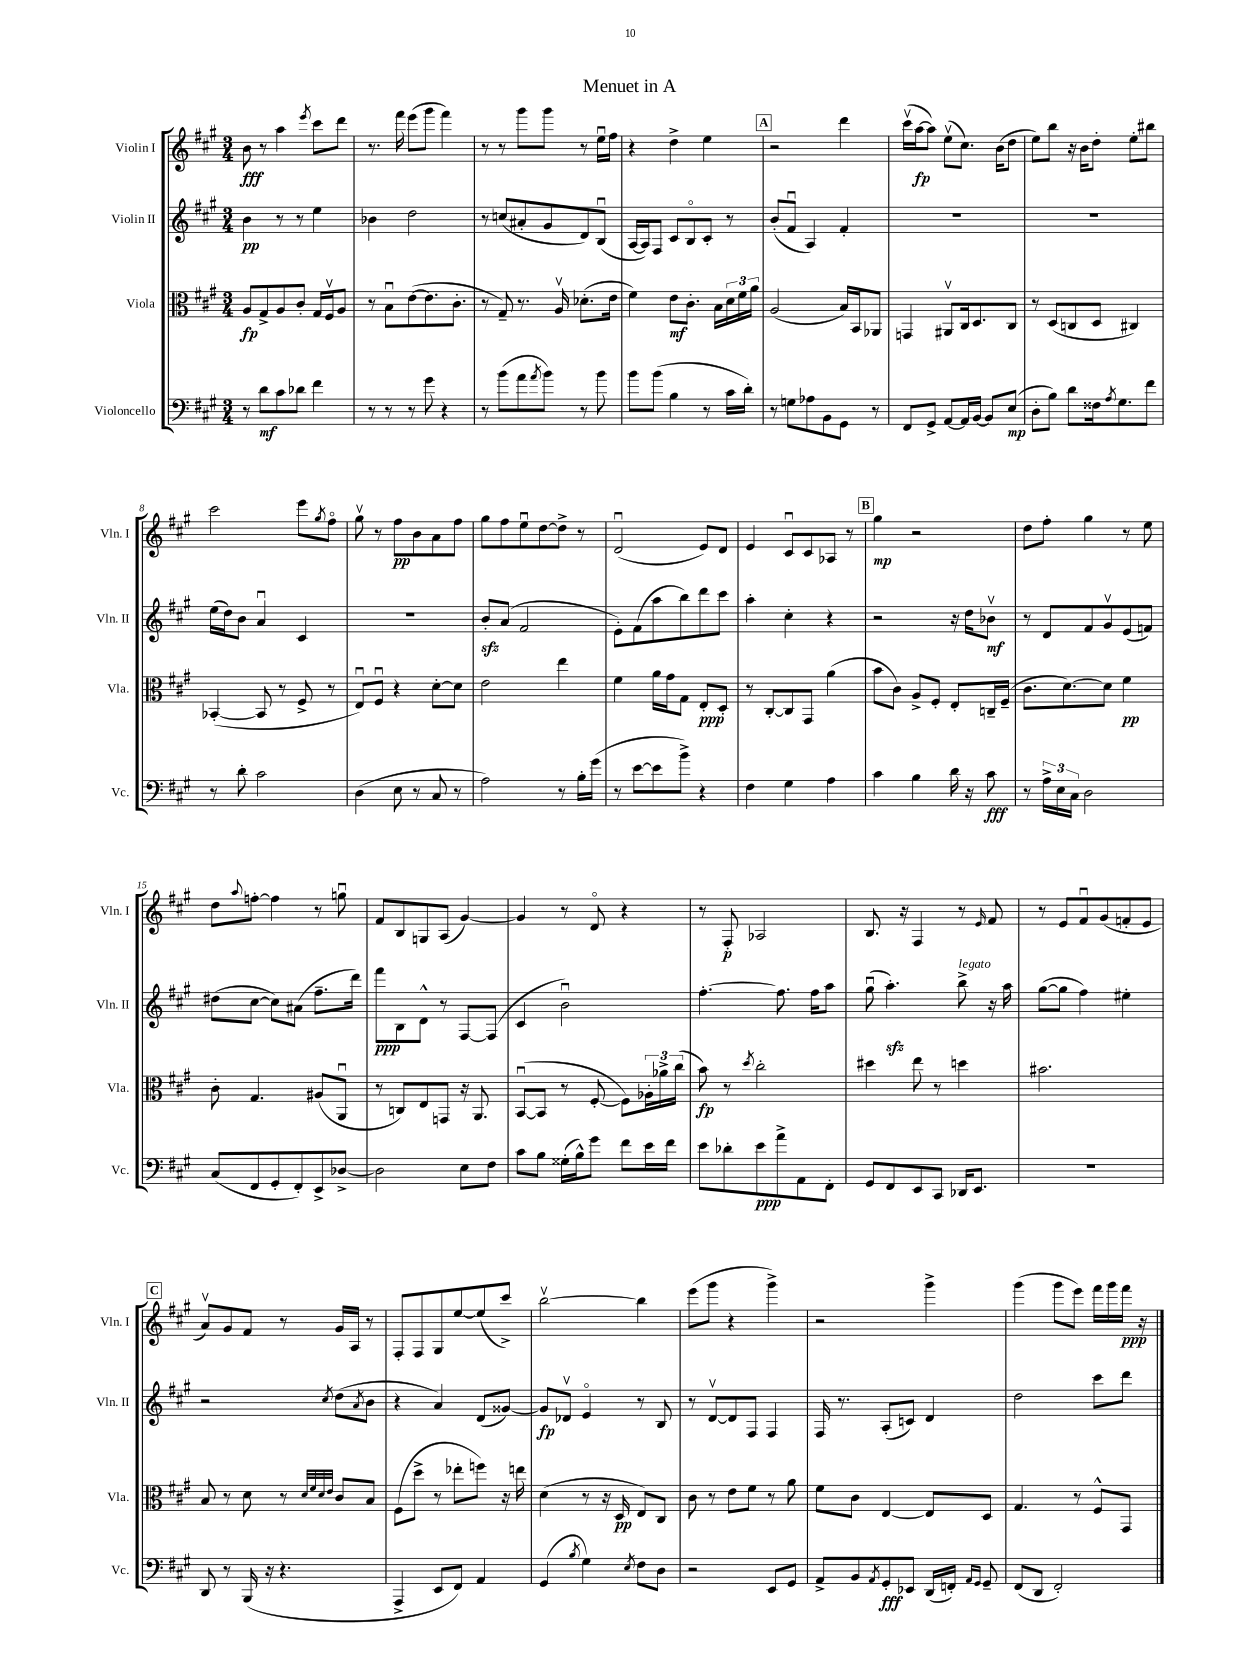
\header { title = "Menuet in A" }
<<
\new StaffGroup <<
\new Staff = "s0" \with { instrumentName = "Violin I" shortInstrumentName = "Vln. I" } {
    \clef treble \key a \major \numericTimeSignature \time 3/4
    b'8\fff r8 a''4 \acciaccatura { e'''8 } cis'''8 d'''8 |
    r8. fis'''16 e'''8( gis'''8 fis'''4) |
    r8 r8 gis'''8 gis'''8 r8 e''16\downbow fis''16 |
    r4 d''4-> e''4 |
    \mark \markup { \box "A" } r2 d'''4 |
    cis'''16\upbow( a''16~\fp a''8) e''8\upbow( cis''8.) b'16( d''8 |
    e''8) b''8 r16 b'16 d''8-. e''8-. bis''8 |
    cis'''2 e'''8 \acciaccatura { gis''8 } fis''8\flageolet |
    gis''8\upbow r8 fis''8\pp b'8 a'8 fis''8 |
    gis''8 fis''8 e''8\downbow d''8~ d''8-> r8 |
    d'2\downbow( e'8) d'8 |
    e'4 cis'8\downbow cis'8 aes8 r8 |
    \mark \markup { \box "B" } gis''4\mp r2 |
    d''8 fis''8-. gis''4 r8 e''8 |
    d''8 \appoggiatura { a''8 } f''8~-. f''4 r8 g''8\downbow |
    fis'8 b8 g8 a8( gis'4~) |
    gis'4 r8 d'8\flageolet r4 |
    r8 fis8-.\p aes2 |
    b8. r16 fis4 r8 \grace { e'16 } fis'8 |
    r8 e'8 fis'8\downbow gis'8( f'8-. e'8 |
    \mark \markup { \box "C" } a'8\upbow) gis'8 fis'8 r8 gis'16 a16 r8 |
    fis8-. fis8 gis8 e''8~ e''8( cis'''8->) |
    b''2~\upbow b''4 |
    e'''8( gis'''8 r4 gis'''4->) |
    r2 gis'''4-> |
    gis'''4( gis'''8 e'''8) fis'''16 gis'''16 fis'''16\ppp r16 \bar "|." |
}
\new Staff = "s1" \with { instrumentName = "Violin II" shortInstrumentName = "Vln. II" } {
    \clef treble \key a \major \numericTimeSignature \time 3/4
    b'4\pp r8 r8 e''4 |
    bes'4 d''2 |
    r8 c''8( ais'8-. gis'8 d'8) b8\downbow( |
    a16~ a16) fis8 cis'8 b8\flageolet cis'8-. r8 |
    \mark \markup { \box "A" } b'8-.( fis'8\downbow a4) fis'4-. |
    R2. |
    R2. |
    e''16( d''16) b'8 a'4\downbow cis'4 |
    r2. |
    b'8-.\sfz a'8( fis'2 |
    e'8-.) fis'8( a''8 b''8) d'''8 cis'''8 |
    a''4-. cis''4-. r4 |
    \mark \markup { \box "B" } r2 r16 d''16 bes'8\upbow\mf |
    r8 d'8 fis'8 gis'8\upbow e'8( f'8) |
    dis''8( cis''8~ cis''8) ais'8( fis''8.-- d'''16) |
    fis'''8\ppp b8 d'8-^ r8 fis8~ fis8( |
    cis'4 b'2\downbow) |
    fis''4.~-. fis''8. fis''16 a''8 |
    gis''8\downbow( a''4.-.\sfz) b''8->^\markup { \italic "legato" } r16 a''16 |
    gis''8~( gis''8 fis''4) eis''4-. |
    \mark \markup { \box "C" } r2 \acciaccatura { cis''8 } d''8( \acciaccatura { a'8 } b'8 |
    r4 a'4) d'8( gisis'8~) |
    gisis'8\fp des'8\upbow e'4\flageolet r8 b8 |
    r8 d'8~\upbow d'8 fis8 fis4 |
    fis16 r8. a8-.( c'8) d'4 |
    d''2 cis'''8 d'''8 \bar "|." |
}
\new Staff = "s2" \with { instrumentName = "Viola" shortInstrumentName = "Vla." } {
    \clef alto \key a \major \numericTimeSignature \time 3/4
    a8\fp gis8-> a8 cis'8-. gis16 fis16\upbow a8 |
    r8 b8\downbow e'8~( e'8. cis'8.-. |
    r8 gis8--) r8. a16\upbow des'8.-.( e'16 |
    fis'4) e'8\mf cis'8.-. b16 \tuplet 3/2 { d'16 fis'16 a'16 } |
    \mark \markup { \box "A" } a2( b16) b,16 aes,8 |
    g,4 ais,8\upbow cis16 d8. cis8 |
    r8 d8( c8 d8 cis4) |
    bes,4~-.( bes,8 r8 fis8-> r8 |
    e8\downbow) fis8\downbow r4 d'8~-. d'8 |
    e'2 e''4 |
    fis'4 a'16 gis'16 gis8 e8-.\ppp d8-. |
    r8 cis8~-. cis8 gis,8 a'4( |
    \mark \markup { \box "B" } b'8 cis'8) a8-> fis8-. e8-. c16-- fis16--( |
    cis'8. d'8.~) d'8 fis'4\pp |
    cis'8-. gis4. ais8( a,8\downbow |
    r8 c8) e8 g,8 r16 a,8. |
    b,8~\downbow( b,8 r8 fis8~-. fis8) \tuplet 3/2 { aes16-. aes'16-> cis''16( } |
    b'8\fp) r8 \acciaccatura { d''8 } cis''2-. |
    dis''4 e''8 r8 d''4 |
    bis'2. |
    \mark \markup { \box "C" } b8 r8 d'8 r8 \grace { d'32 fis'32 d'32 e'32 } cis'8 b8 |
    fis8( d''8-> r8 ees''8-. f''8) r16 e''16 |
    d'4( r8 r16 d16\pp e8) cis8 |
    cis'8 r8 e'8 fis'8 r8 a'8 |
    fis'8 cis'8 e4~ e8 d8 |
    gis4. r8 fis8-^ gis,8 \bar "|." |
}
\new Staff = "s3" \with { instrumentName = "Violoncello" shortInstrumentName = "Vc." } {
    \clef bass \key a \major \numericTimeSignature \time 3/4
    r8 d'8\mf cis'8 des'8 fis'4 |
    r8 r8 r8 gis'8 r4 |
    r8 b'8( a'8 \acciaccatura { a'8 } b'8) r8 b'8 |
    b'8 b'8( b4 r8 cis'16 d'16-.) |
    \mark \markup { \box "A" } r8 g8 aes8 b,8 gis,8 r8 |
    fis,8 gis,8-> a,8~ a,16 b,16~ b,8 e8\mp( |
    d8-. b8) d'8 fisis16 \acciaccatura { a8 } gis8. fis'8 |
    r8 d'8-. cis'2 |
    d4( e8 r8 cis8 r8 |
    a2) r8 b16-. gis'16( |
    r8 e'8~ e'8 b'8->) r4 |
    fis4 gis4 a4 |
    \mark \markup { \box "B" } cis'4 b4 d'16 r16 cis'8\fff |
    r8 \tuplet 3/2 { a16-> e16 cis16 } d2 |
    cis8( fis,8 gis,8-. fis,8-.) e,8-> des8~-> |
    des2 e8 fis8 |
    cis'8 b8 gisis16-.( b16-^) gis'8 fis'8 e'16 fis'16 |
    e'8 des'8-. e'8\ppp a'8-> a,8 fis,8-. |
    gis,8 fis,8 e,8 cis,8 des,16 e,8. |
    R2. |
    \mark \markup { \box "C" } d,8 r8 b,,16( r16 r4. |
    a,,4-> e,8 fis,8) a,4 |
    gis,4( \acciaccatura { b8 } gis4) \acciaccatura { e8 } fis8 d8 |
    r2 e,8 gis,8 |
    a,8-> b,8 \acciaccatura { a,8 } gis,8-.\fff ees,8 d,16( f,16-.) \grace { a,16 gis,16 } gis,8-- |
    fis,8( d,8 fis,2-.) \bar "|." |
}
>>
>>
